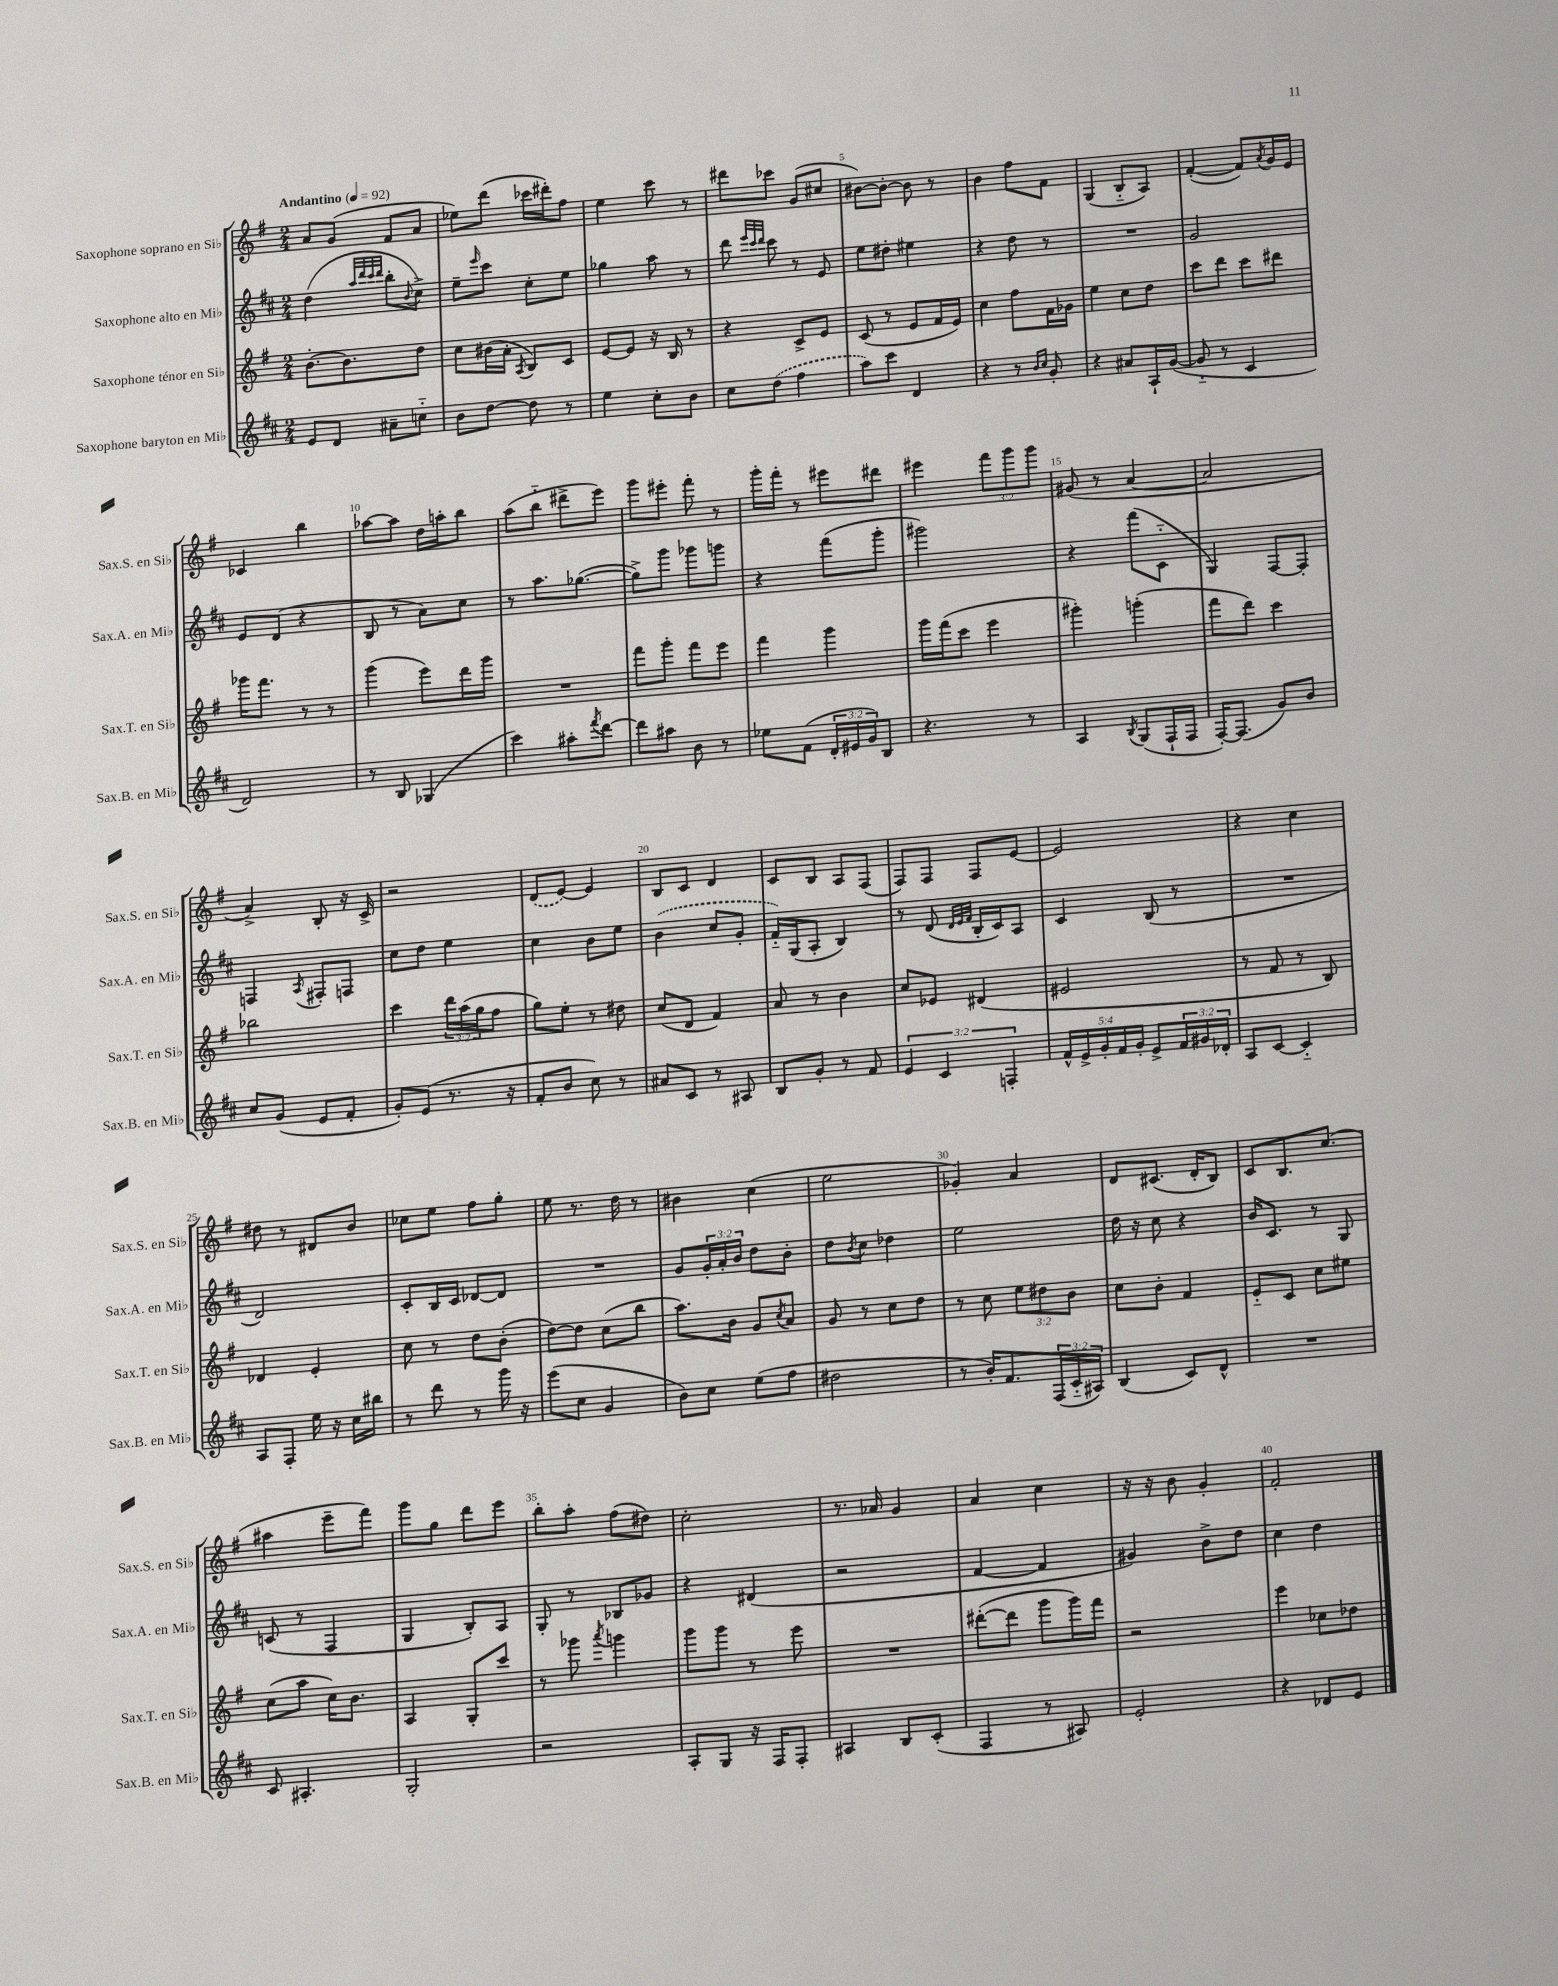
<<
\new StaffGroup <<
\new Staff = "s0" \with { instrumentName = "Saxophone soprano en Sib" shortInstrumentName = "Sax.S. en Sib" } {
    \clef treble \key g \major \numericTimeSignature \time 2/4 \override Staff.TupletNumber.text = #tuplet-number::calc-fraction-text \tempo "Andantino" 4 = 92
    a'8 g'8( fis'8 a'8 |
    ees''8) d'''8( ces'''16 dis'''16-.) fis''8 |
    e''4 c'''8 r8 |
    dis'''8 ces'''8 g'8( cis''8 |
    bis'8~) bis'8~-. bis'8 r8 |
    b'4 fis''8 fis'8 |
    g4( b8-_ a8) |
    fis'4~-.( fis'8) \acciaccatura { a'8 } g'16 e'16 |
    ces'4 b''4 |
    aes''8~ aes''8 d''16 a''16-. b''8 |
    a''8( b''8-_ dis'''8-> e'''8) |
    g'''8 eis'''8-. fis'''8-. r8 |
    g'''16-. fis'''16-. r8 eis'''8 dis'''8 |
    eis'''4 \tuplet 3/2 { fis'''8 g'''8 g'''8 } |
    gis'8( r8 a'4~ |
    a'2 |
    a'4->) b8-. r16 c'16-> |
    r2 |
    \once \slurDashed d'8( e'8~) e'4 |
    b8 c'8 d'4 |
    c'8 b8 a8 fis8( |
    fis8) fis8 fis8 e'8~ |
    e'2 |
    r4 c''4 |
    dis''8 r8 dis'8 b'8 |
    ces''8 e''8 fis''8 g''8-. |
    e''8 r8. d''16 r8 |
    bis'4 c''4( |
    e''2 |
    ges'4-.) a'4 |
    d'8 cis'8.( d'16-. b8) |
    c'8 b8. c''8.( |
    ais''4 e'''8-- fis'''8) |
    g'''8 g''8 d'''8 e'''8 |
    b''8-. a''8-. fis''8( dis''8) |
    c''2-. |
    r8. aes'16 g'4 |
    a'4 c''4 |
    r16 r16 b'8 g'4-. |
    fis'2-. \bar "|." |
}
\new Staff = "s1" \with { instrumentName = "Saxophone alto en Mib" shortInstrumentName = "Sax.A. en Mib" } {
    \clef treble \key d \major \numericTimeSignature \time 2/4 \override Staff.TupletNumber.text = #tuplet-number::calc-fraction-text
    d''4( \grace { a''32 d'''32 cis'''32 d'''32 } b''8-. \appoggiatura { b'8 } cis''8->) |
    e''8-- \grace { e'''16 } cis'''8 cis''8-. e''8 |
    ges''4 a''8 r8 |
    d'''8 \grace { e'''32 cis'''32 d'''32 } cis'''8 r8 e'8 |
    e''8 dis''8-. eis''4 |
    r4 d''8 r8 |
    R2 |
    g'2 |
    e'8 d'8( r4 |
    b8 r8 a'8) cis''8 |
    r8 a''8. ges''8.~( |
    ges''8->) g'''8 ges'''8 g'''8 |
    r4 fis'''8( g'''8-. |
    gis'''2) |
    r4 fis'''8( cis'8-_ |
    g4) fis8~ fis8-. |
    f4 \acciaccatura { a8 } fis8-. f8 |
    cis''8 d''8 e''4 |
    cis''4 b'8 e''8 |
    \once \slurDashed b'4( cis''8 g'8-. |
    fis'16-_) g16( a8-. b4) |
    r8 d'8( \grace { d'32 e'32 fis'32 } b16-. cis'16) a8 |
    cis'4 b8( r8 |
    R2 |
    d'2) |
    cis'8-. b16 cis'16 des'8~ des'8 |
    R2 |
    g'8 \tuplet 3/2 { g'16-. a'16-. b'16 } d''8 b'8-. |
    d''8 \acciaccatura { b'8 } cis''8 des''4 |
    e''2 |
    d''16 r16 cis''8 r4 |
    b'16 cis'8. r8 g8 |
    c'8( r8 fis4 |
    g4 b8-.) a8 |
    g8-. r8 bes8 ges'8 |
    r4 dis'4( |
    r2 |
    fis'4~ fis'4 |
    gis'4) b'8-> d''8 |
    cis''4 d''4 \bar "|." |
}
\new Staff = "s2" \with { instrumentName = "Saxophone ténor en Sib" shortInstrumentName = "Sax.T. en Sib" } {
    \clef treble \key g \major \numericTimeSignature \time 2/4 \override Staff.TupletNumber.text = #tuplet-number::calc-fraction-text
    b'8.~-. b'8. d''8 |
    c''8 bis'16( a'16-. \acciaccatura { a8 } b8) c'8 |
    e'8~ e'8 r16 b16 r8 |
    r4 c'8-> e'8 |
    c'8( r8 e'8 fis'16 e'16) |
    c''4 fis''8 fis'16 ges'16 |
    e''4 c''8 d''8 |
    c'''8 d'''8 c'''8 dis'''8 |
    ges'''16 fis'''8. r8 r8 |
    g'''4( e'''8) d'''16 g'''16 |
    R2 |
    fis'''8 g'''8-. fis'''8 e'''8 |
    fis'''4 g'''4 |
    g'''16 fis'''16( c'''8 e'''4 |
    gis'''4-.) g'''4-.( |
    fis'''8 d'''8) c'''4 |
    bes''2 |
    c'''4 \tuplet 3/2 { d'''16 a''16( g''16 } fis''8 |
    g''8) e''8-. r8 dis''8 |
    c''8( d'8 fis'4) |
    a'8 r8 b'4 |
    c''8 ees'8 dis'4( |
    eis'2 |
    r8 fis'8 r8 b8) |
    des'4 e'4-. |
    c''8 r8 d''8 b'8-.( |
    d''8~) d''8 c''8( b''8 |
    a''8.) b'16 g'8 \acciaccatura { c''8 } a'8 |
    g'8 r8 c''8 d''8 |
    r8 c''8 \tuplet 3/2 { e''8 dis''8 b'8 } |
    c''8 b'8-. fis'4 |
    e'8-_ c'8 c''8 eis''8 |
    c''8( a''8 c''16) b'8. |
    a4 g8-. c'''8 |
    r8 ges'''8 \acciaccatura { a'''8 } g'''4 |
    g'''8 g'''8 r8 e'''8 |
    R2 |
    dis'''8~-.( dis'''8 g'''8 g'''16) fis'''16 |
    r2 |
    e'''4 ces''8 des''8 \bar "|." |
}
\new Staff = "s3" \with { instrumentName = "Saxophone baryton en Mib" shortInstrumentName = "Sax.B. en Mib" } {
    \clef treble \key d \major \numericTimeSignature \time 2/4 \override Staff.TupletNumber.text = #tuplet-number::calc-fraction-text
    e'8 d'8 ais'8-- c''8-_ |
    b'8 d''8~ d''8 r8 |
    e''4 cis''8-. b'8 |
    cis''8 \once \slurDashed d''8( fis''4 |
    a''8) cis'''8 d'4 |
    r4 r8 \grace { b'16 cis''16 } g'8-. |
    r4 ais'8 a16-! g'16~( |
    g'8-_ r8 cis'4 |
    d'2) |
    r8 b8 ges4( |
    cis'''4) ais''8-. \acciaccatura { fis'''8 } d'''8~ |
    d'''8 ais''8 b'8 r8 |
    ees''8 fis'8( \tuplet 3/2 { d'16-. eis'16 g'16) } b8 |
    r4. r8 |
    a4 \acciaccatura { b8 } g8( fis16-! fis16 |
    fis16~-.) fis8.( g'8) b'8 |
    cis''8 g'8( e'8 fis'8-. |
    g'8-.) e'8( r8. r16 |
    fis'8-. b'8 cis''8) r8 |
    ais'8 cis'8 r8 ais8 |
    b8 g'8-. r8 fis'8 |
    \tuplet 3/2 { e'4 cis'4 f4-. } |
    \tuplet 5/4 { fis'16-^ e'16-> g'16-. fis'16 g'16-. } e'8-> \tuplet 3/2 { fis'16 gis'16 des'16-. } |
    a8 cis'8~ cis'4-_ |
    a8 fis8-. e''16 r16 cis''16 bis''16 |
    r8 d'''8 r8 g'''16 r16 |
    e'''8( cis''8 g'4 |
    b'8) cis''8 e''8( fis''8 |
    dis''2 |
    r8 b'16-.) fis'8. \tuplet 3/2 { fis16( cis'16-_ ais16) } |
    b4( cis'8) d'8-^ |
    R2 |
    cis'8 ais4.-. |
    g2-. |
    r2 |
    a8-. g8 r16 fis16 fis8-. |
    ais4 b8 cis'8-.( |
    fis4 r8 ais8) |
    e'2-. |
    r4 des'8 e'8 \bar "|." |
}
>>
>>
\layout { \context { \Score \override BarNumber.break-visibility = ##(#f #t #t) barNumberVisibility = #(every-nth-bar-number-visible 5) } }
